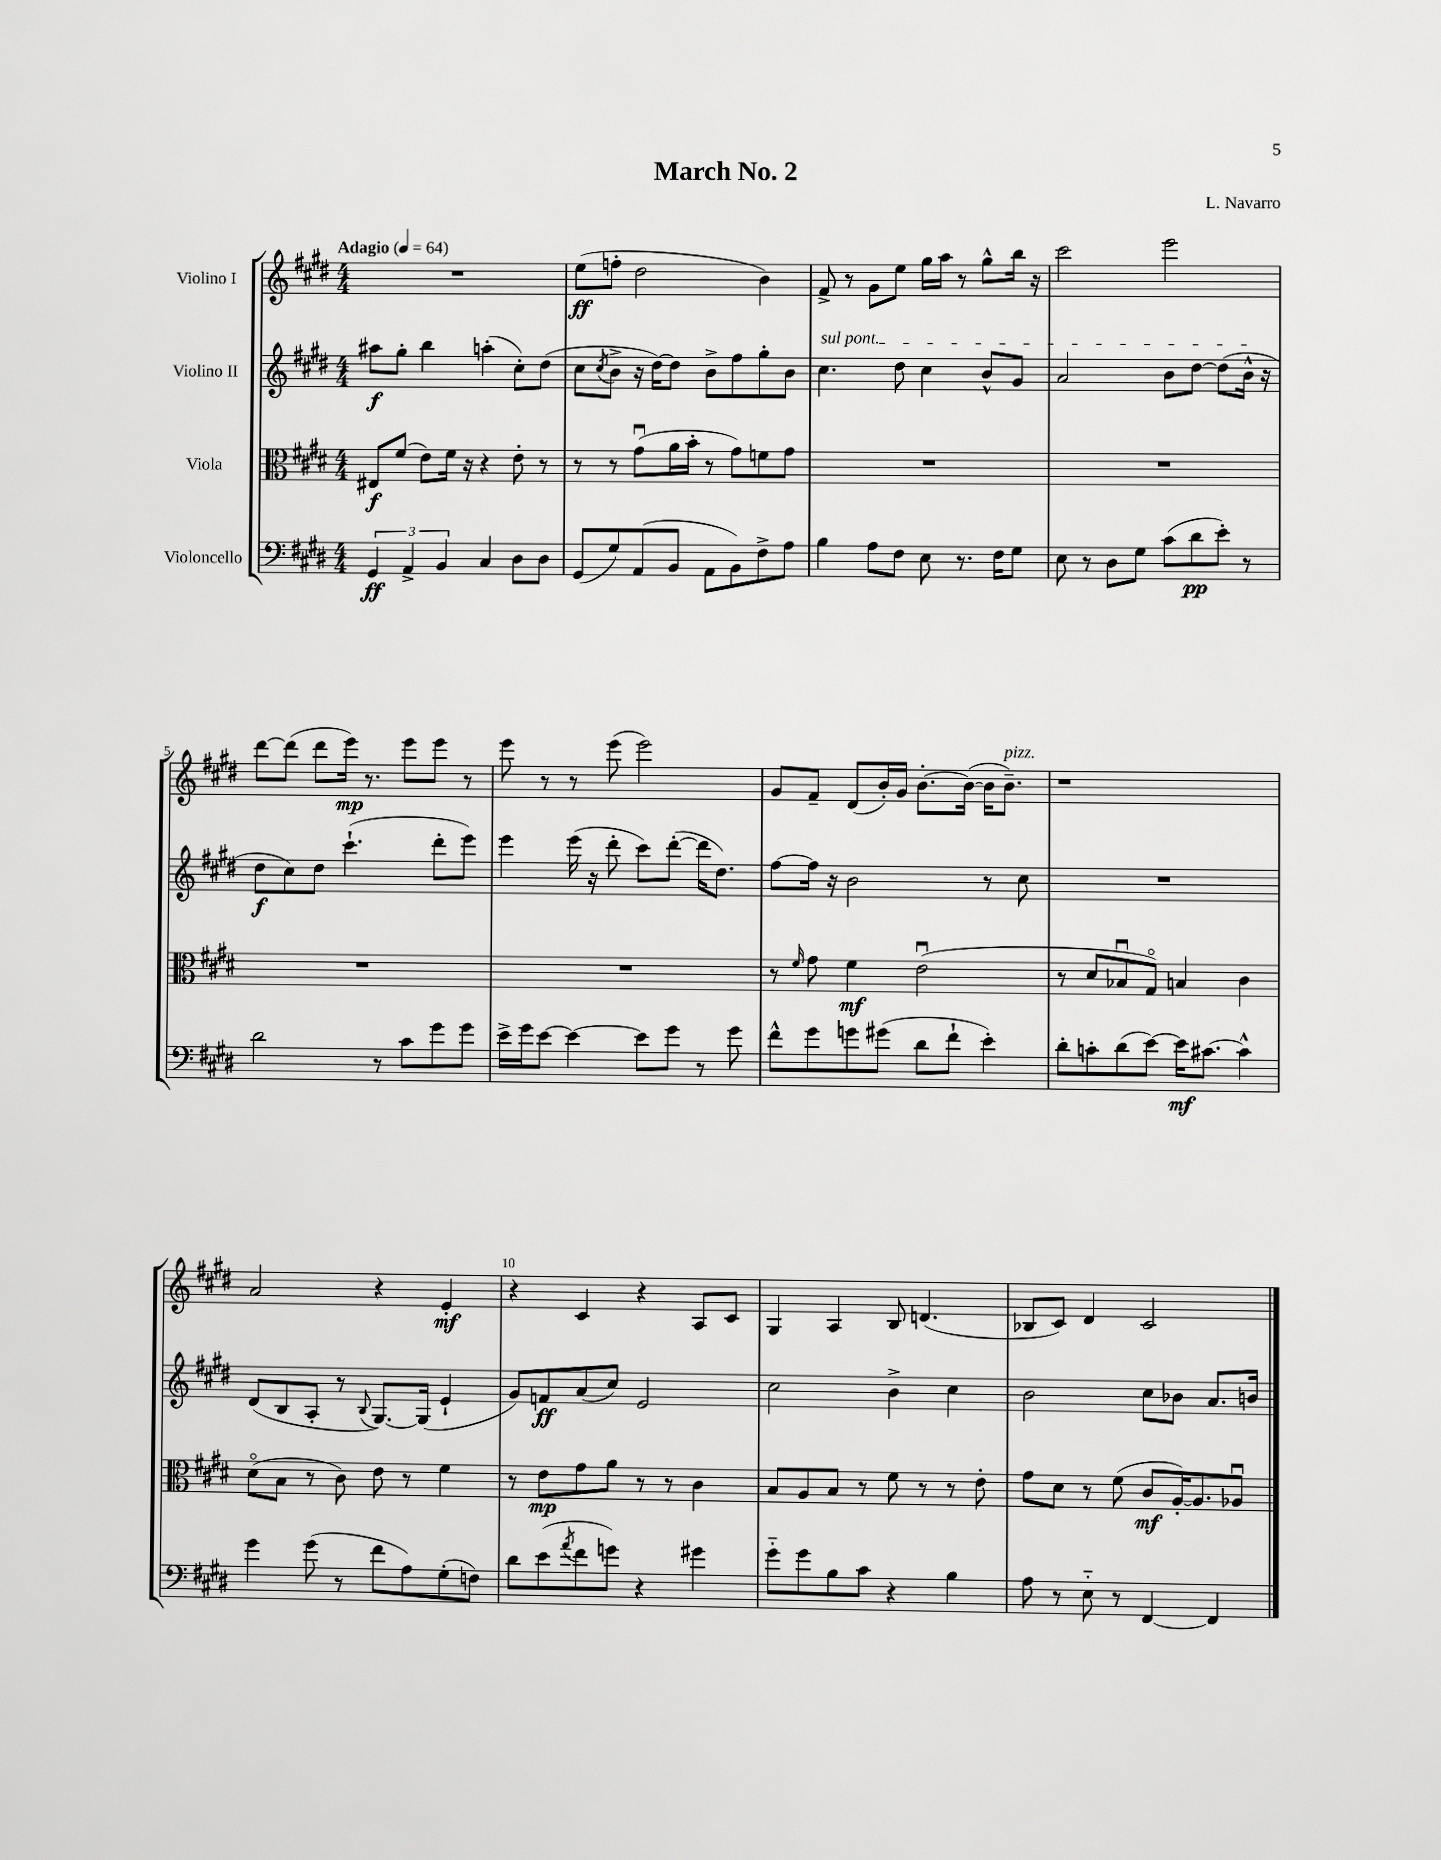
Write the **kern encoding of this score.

**kern	**dynam	**kern	**dynam	**kern	**dynam	**kern	**dynam
*part4	*part4	*part3	*part3	*part2	*part2	*part1	*part1
*staff4	*staff4	*staff3	*staff3	*staff2	*staff2	*staff1	*staff1
*I"Violoncello	*	*I"Viola	*	*I"Violino II	*	*I"Violino I	*
*clefF4	*	*clefC3	*	*clefG2	*	*clefG2	*
*k[f#c#g#d#]	*	*k[f#c#g#d#]	*	*k[f#c#g#d#]	*	*k[f#c#g#d#]	*
*M4/4	*	*M4/4	*	*M4/4	*	*M4/4	*
*MM64	*	*MM64	*	*MM64	*	*MM64	*
=1	=1	=1	=1	=1	=1	=1	=1
!	!	!	!	!	!	!LO:TX:a:B:t=Adagio	!
6GG#/	ff	8E#X/L	f	8aa#X\L	f	1r	.
.	.	(8f#/J	.	8gg#'\J	.	.	.
6AA^/	.	.	.	.	.	.	.
.	.	8e\L)	.	4bb\	.	.	.
6BB/	.	.	.	.	.	.	.
.	.	16f#\Jk	.	.	.	.	.
.	.	16r	.	.	.	.	.
4C#/	.	4r	.	(4aan'\	.	.	.
8D#\L	.	8e'\	.	8cc#'\L)	.	.	.
8D#\J	.	8r	.	(8dd#\J	.	.	.
=2	=2	=2	=2	=2	=2	=2	=2
(8GG#/L	.	8r	.	8cc#\L	.	(8ee\L	ff
.	.	.	.	8qcc#/	.	.	.
8G#/)	.	8r	.	8b^\J	.	8ffn'\J	.
(8AA/	.	(8g#u\L	.	16r	.	2dd#\	.
.	.	.	.	[16dd#\KL)	.	.	.
8BB/J	.	16a\L	.	8dd#\J]	.	.	.
.	.	16b'\JJ	.	.	.	.	.
8AA\L	.	8r	.	8b^\L	.	.	.
8BB\)	.	8g#\L)	.	8ff#\	.	.	.
8F#^\	.	8fn\	.	8gg#'\	.	4b\)	.
8A\J	.	8g#\J	.	8b\J	.	.	.
=3	=3	=3	=3	=3	=3	=3	=3
!	!	!	!	!LO:TX:a:i:t=sul pont.	!	!	!
4B\	.	1r	.	4.cc#\	.	8f#^/	.
.	.	.	.	.	.	8r	.
8A\L	.	.	.	.	.	8g#\L	.
8F#\J	.	.	.	8dd#\	.	8ee\J	.
8E\	.	.	.	4cc#\	.	16gg#\LL	.
.	.	.	.	.	.	16aa\JJ	.
8.r	.	.	.	.	.	8r	.
.	.	.	.	8b^^/L	.	8gg#^^\L	.
16F#\KL	.	.	.	.	.	.	.
8G#\J	.	.	.	8g#/J	.	16bb\Jk	.
.	.	.	.	.	.	16r	.
=4	=4	=4	=4	=4	=4	=4	=4
8E\	.	1r	.	2a/	.	2ccc#\	.
8r	.	.	.	.	.	.	.
8D#\L	.	.	.	.	.	.	.
8G#\J	.	.	.	.	.	.	.
(8c#\L	.	.	.	8b\L	.	2eee\	.
8d#\	pp	.	.	[8dd#\J	.	.	.
8e'\J)	.	.	.	(8dd#\L]	.	.	.
8r	.	.	.	16b^^\Jk	.	.	.
.	.	.	.	16r	.	.	.
!!LO:LB:g=z
=5	=5	=5	=5	=5	=5	=5	=5
2d#\	.	1r	.	8dd#\L	f	[8ddd#\L	.
.	.	.	.	8cc#\)	.	(8ddd#\J]	.
.	.	.	.	8dd#\J	.	8ddd#\L	.
.	.	.	.	(4.ccc#`\	.	16eee\Jk)	mp
.	.	.	.	.	.	8.r	.
8r	.	.	.	.	.	.	.
8c#\L	.	.	.	.	.	8eee\L	.
8g#\	.	.	.	8ddd#'\L	.	8eee\J	.
8g#\J	.	.	.	8eee\J)	.	8r	.
=6	=6	=6	=6	=6	=6	=6	=6
16e^\LL	.	1r	.	4eee\	.	8eee\	.
16g#\J	.	.	.	.	.	.	.
[8e\J	.	.	.	.	.	8r	.
4e\_	.	.	.	(16eee\	.	8r	.
.	.	.	.	16r	.	.	.
.	.	.	.	8ddd#'\	.	(8eee\	.
8e\L]	.	.	.	8ccc#\L)	.	2eee\)	.
8g#\J	.	.	.	([8ddd#'\J	.	.	.
8r	.	.	.	16ddd#\KL]	.	.	.
.	.	.	.	8.dd#\J)	.	.	.
8g#\	.	.	.	.	.	.	.
=7	=7	=7	=7	=7	=7	=7	=7
8f#^^\L	.	8r	.	[8ff#\L	.	8g#/L	.
.	.	16qqf#/	.	.	.	.	.
8g#\	.	8g#\	.	16ff#\Jk]	.	8f#~/J	.
.	.	.	.	16r	.	.	.
8gn\	.	4f#\	mf	2b\	.	(8d#/L	.
(8g#X\J	.	.	.	.	.	16b'/L)	.
.	.	.	.	.	.	16g#/JJ	.
8d#\L	.	(2eu\	.	.	.	[8.b'\L	.
8f#`\J	.	.	.	.	.	.	.
.	.	.	.	.	.	(16b\Jk_	.
4e'\)	.	.	.	8r	.	16b\KL]	.
!	!	!	!	!	!	!LO:TX:a:i:t=pizz.	!
.	.	.	.	.	.	8.b~\J)	.
.	.	.	.	8cc#\	.	.	.
=8	=8	=8	=8	=8	=8	=8	=8
8d#'\L	.	8r	.	1r	.	1r	.
8cn'\	.	8d#/L	.	.	.	.	.
(8d#\	.	8B-Xu/	.	.	.	.	.
[8e\J)	.	8G#/J)	.	.	.	.	.
16e\KL]	mf	4Bn/	.	.	.	.	.
[8.c#X\J	.	.	.	.	.	.	.
4c#^^\]	.	4c#\	.	.	.	.	.
!!LO:LB:g=z
=9	=9	=9	=9	=9	=9	=9	=9
4g#\	.	(8d#\L	.	(8d#/L	.	2a/	.
.	.	8B\J	.	8B/	.	.	.
(8g#\	.	8r	.	8A'/J	.	.	.
8r	.	8c#\)	.	8r	.	.	.
.	.	.	.	8qqB/	.	.	.
8f#\L	.	8e\	.	[8.G#/L)	.	4r	.
8A\)	.	8r	.	.	.	.	.
.	.	.	.	(16G#/Jk]	.	.	.
(8G#'\	.	4f#\	.	4e`/	.	4e'/	mf
8Fn\J)	.	.	.	.	.	.	.
=10	=10	=10	=10	=10	=10	=10	=10
8d#\L	.	8r	.	8g#/L)	.	4r	.
(8e\	.	8e\L	mp	8fn/	ff	.	.
8qa/	.	.	.	.	.	.	.
8f#\	.	8g#\	.	(8a/	.	4c#/	.
8gn\J)	.	8a\J	.	8cc#/J)	.	.	.
4r	.	8r	.	2e/	.	4r	.
.	.	8r	.	.	.	.	.
4g#X\	.	4c#\	.	.	.	8A/L	.
.	.	.	.	.	.	8c#/J	.
=11	=11	=11	=11	=11	=11	=11	=11
8g#\L	.	8B/L	.	2cc#\	.	4G#/	.
8g#\	.	8A/	.	.	.	.	.
8B\	.	8B/J	.	.	.	4A/	.
8c#\J	.	8r	.	.	.	.	.
4r	.	8f#\	.	4b^\	.	8B/	.
.	.	8r	.	.	.	(4.dn/	.
4B\	.	8r	.	4cc#\	.	.	.
.	.	8e'\	.	.	.	.	.
=12	=12	=12	=12	=12	=12	=12	=12
8A\	.	8g#\L	.	2b\	.	8B-X/L	.
8r	.	8d#\J	.	.	.	8c#/J)	.
8E\	.	8r	.	.	.	4d#/	.
8r	.	(8f#\	.	.	.	.	.
[4FF#/	.	8c#/L	mf	8cc#\L	.	2c#/	.
.	.	[16A'/K)	.	8b-X\J	.	.	.
.	.	8.A/]	.	.	.	.	.
4FF#/]	.	.	.	8.a/L	.	.	.
.	.	8A-Xu/J	.	.	.	.	.
.	.	.	.	16bn/Jk	.	.	.
==	==	==	==	==	==	==	==
*-	*-	*-	*-	*-	*-	*-	*-
